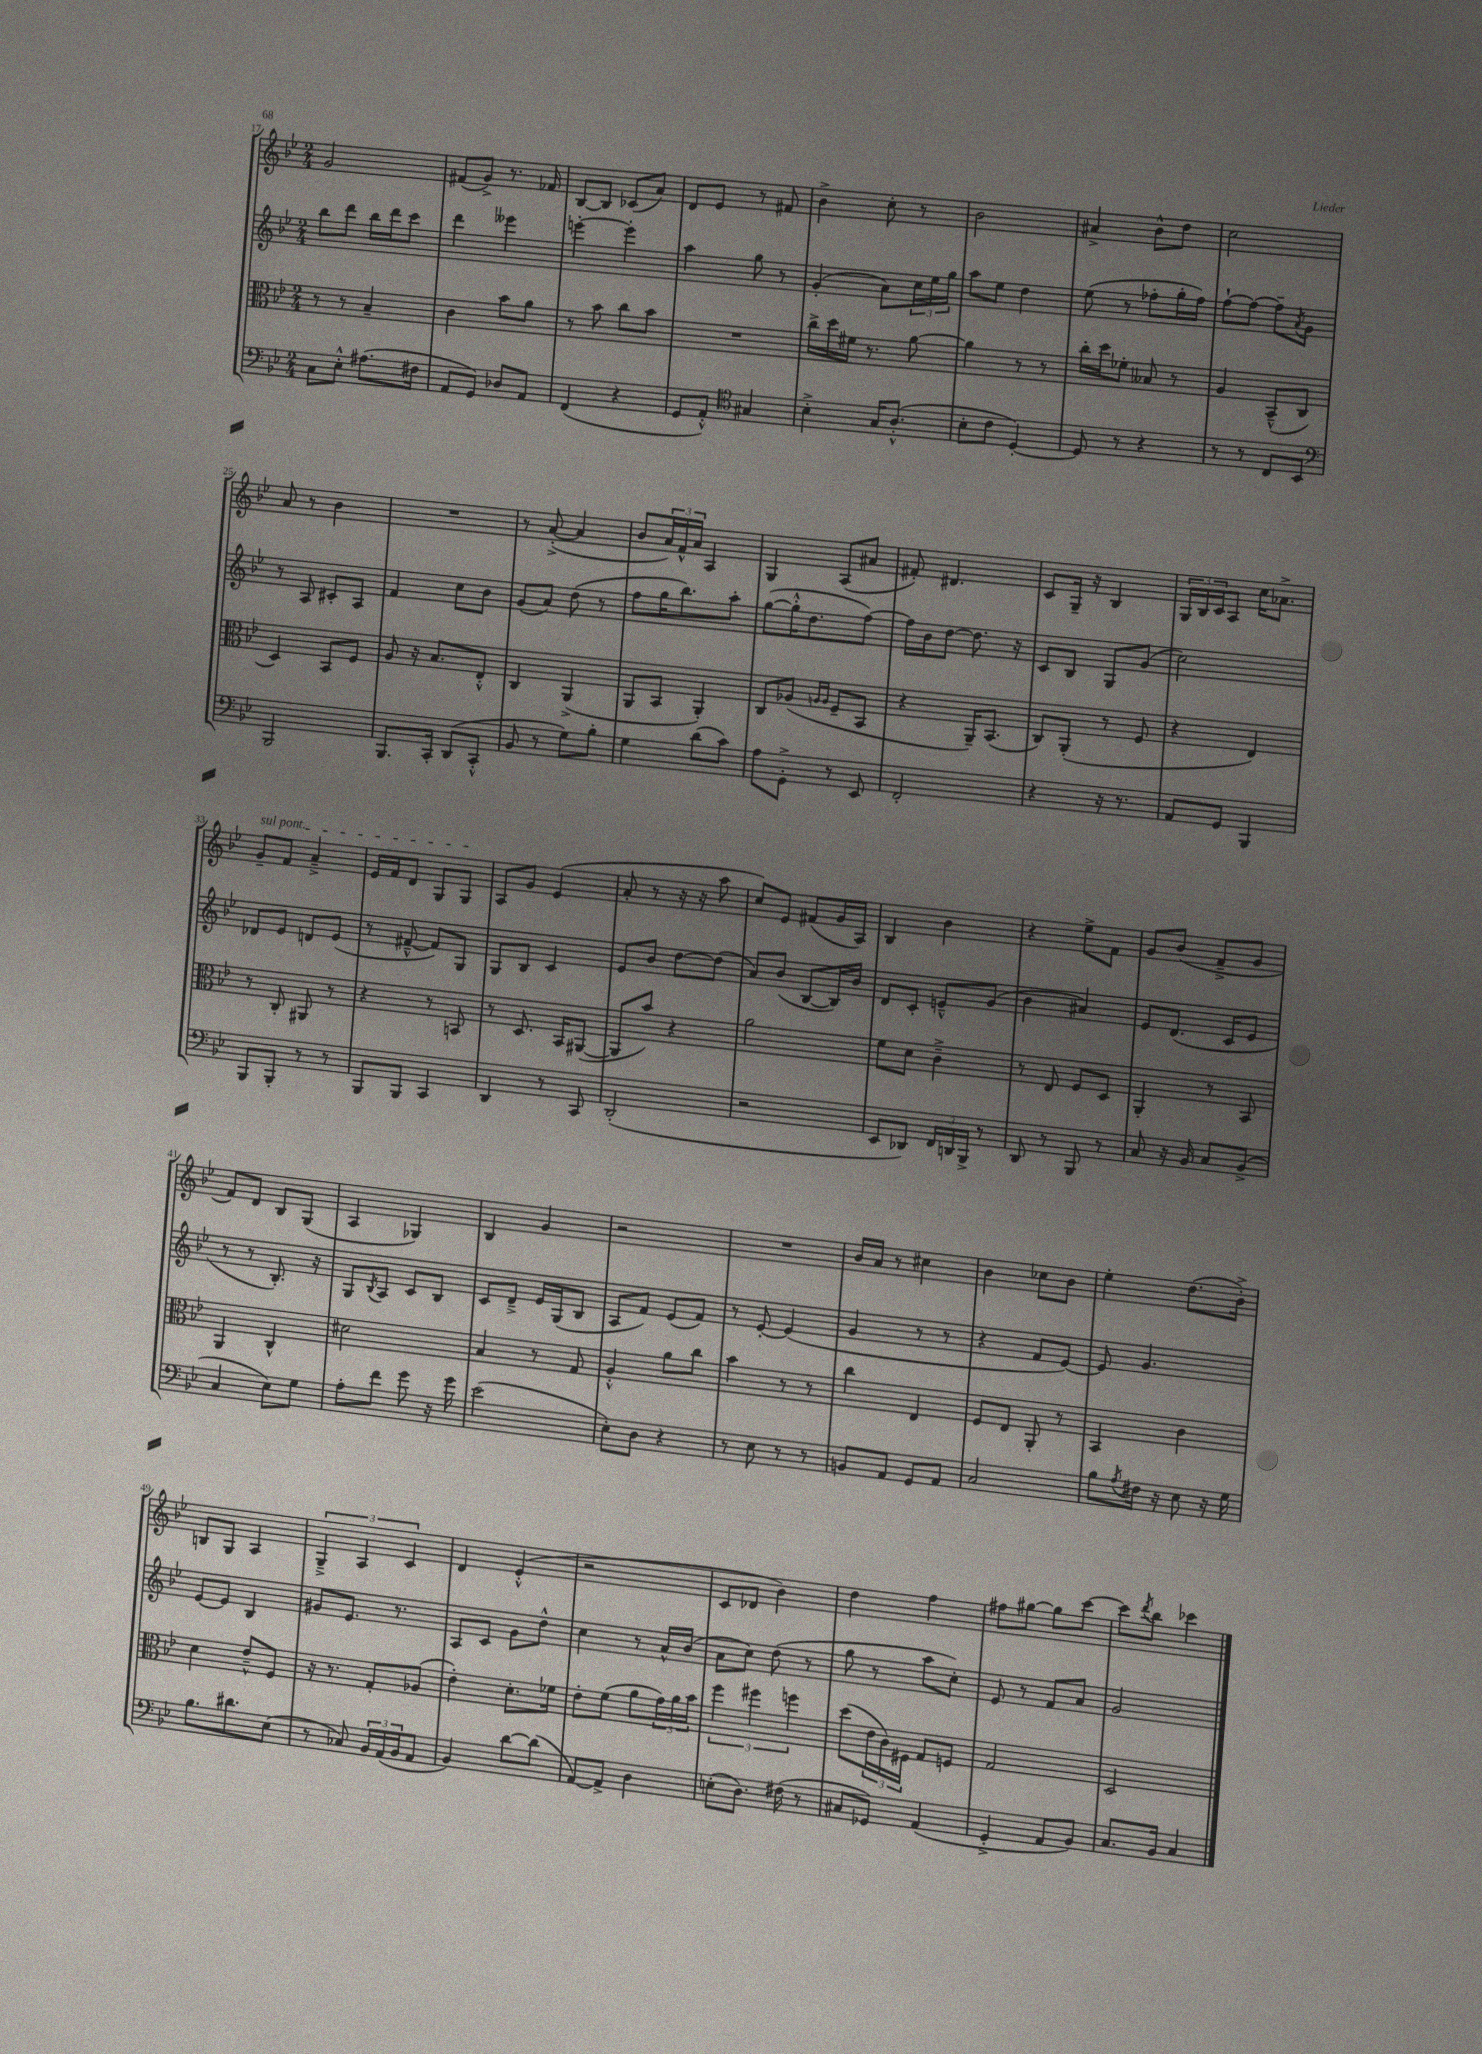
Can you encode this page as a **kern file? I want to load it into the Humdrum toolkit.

**kern	**kern	**kern	**kern
*staff4	*staff3	*staff2	*staff1
*clefF4	*clefC3	*clefG2	*clefG2
*k[b-e-]	*k[b-e-]	*k[b-e-]	*k[b-e-]
*M2/4	*M2/4	*M2/4	*M2/4
8C	8r	8bb-	2g
8E-'^^	8r	8ddd	.
(8.A#	4B-~	16bb-	.
.	.	16ddd	.
.	.	8ccc	.
16F#	.	.	.
=	=	=	=
8AA	4c	4ddd	(8f#
8GG)	.	.	8g^)
8D-	8b-	4eee--	8.r
8AA	8a	.	.
.	.	.	16f-
=	=	=	=
(4FF	8r	[4eee'	[8B-
.	8b-	.	8B-]
4r	8cc	4eee']	(8c-
.	8b-	.	8a)
=	=	=	=
8GG	2r	4aa	8d
8AA'^^)	.	.	8e-
*clefC4	*	*	*
4G#	.	8gg	8r
.	.	8r	8f#
=	=	=	=
4B-'^	16cc^	(4g'	4b-^
.	16dd	.	.
.	16f#	.	.
.	8.r	.	.
16G	.	8a)	8cc'
(8.A'^^	.	.	.
.	[8a	24cc	8r
.	.	24ee-	.
.	.	24gg	.
=	=	=	=
8B-'	4a]	8aa	2b-
8c	.	8ee-	.
[4D')	8r	4dd	.
.	8r	.	.
=	=	=	=
8D]	16cc'	(8ee-	4a#^
.	16dd	.	.
8r	8f-'	8r	.
4r	8B--	8ff-'	8b-^^
.	8r	16gg'	8dd
.	.	16ff-)	.
=	=	=	=
8r	4A	[8ff`	2cc
8r	.	8ff_	.
8C	(8BB-~^^	8ff~]	.
.	.	8qa	.
8BB-	8C	8g	.
=	=	=	=
*clefF4	*	*	*
2BBB-	4D)	8r	8a
.	.	8A	8r
.	8BB-	8c#'	4b-
.	8F	8A	.
=	=	=	=
8.BBB-	8A	4f	2r
.	16r	.	.
16CC'	8.B-	.	.
(8DD	.	8cc	.
8CC'^^	8E-'^^	8b-	.
=	=	=	=
8BB-	4C	(8g	8r
8r	.	8a)	([8a'^
8G)	(4AA^	(8dd	4a]
8B-'	.	8r	.
=	=	=	=
4G	8AA	8ff	8b-
.	8BB-	16gg	24a)
.	.	.	24f^^
.	.	8.bb-)	.
.	.	.	24a
(8d	4AA')	.	4A
8c)	.	8aa'	.
=	=	=	=
8A	8C	([8gg	4G
8GG'^	(8A-	16gg'^^]	.
.	.	8.dd	.
.	16qqA	.	.
.	16qqA	.	.
8r	8F~	.	(8A
8EE-	8BB-	[8ff)	8a#
=	=	=	=
2FF'	4r	16ff]	8f#')
.	.	16b-	.
.	.	[8dd	4.d#
.	16AA~)	8.dd]	.
.	(8.BB-	.	.
.	.	16r	.
=	=	=	=
4r	8C)	8c	8c
.	(8AA'	8B-	16G~
.	.	.	16r
16r	8r	8G	4B-
8.r	.	.	.
.	8F	(8g	.
=	=	=	=
8AA	4r	2cc)	24G
.	.	.	24B-
.	.	.	24c
8GG	.	.	8A
4BBB-	4E-)	.	16cc
.	.	.	8.a-^
=	=	=	=
8BBB-	8r	8d-	8g~
8BBB-'	8C'	8e-	8f
8r	8AA#	8d	4a~^
8r	8r	(8e-	.
=	=	=	=
8BBB-	4r	8r	16e-
.	.	.	16f
8BBB-	.	[8f#~^^	8d
4CC	8r	8f#])	8G
.	8BB	8G	8G
=	=	=	=
4DD	8r	8G	8A
.	8.D	8B-	8g
8r	.	4c	(4e-
.	16BB-	.	.
8CC	([8AA#	.	.
=	=	=	=
(2DD'	8AA#]	8e-	8a'
.	8b-)	8b-	8r
.	4r	[8dd	16r
.	.	.	16r
.	.	(8dd]	8aa
=	=	=	=
2r	2a	8a)	8cc)
.	.	(8b-	8e-
.	.	[8B-	(8f#
.	.	16B-])	16g
.	.	16b-	16A)
=	=	=	=
8EE-	8f	8d	4B-
8DD-)	8d	8c'	.
24FF	4c~^	8e~^^	4b-
24DD	.	.	.
24BBB-^	.	.	.
8r	.	(8g	.
=	=	=	=
8DD	8r	4b-	4r
8r	8E-	.	.
8BBB-	8F	4a#)	8ee-^
8r	8D	.	8f
=	=	=	=
8C	4AA'	8e-	8g
16r	.	(8.d	(8b-
16BB-	.	.	.
8C	8r	.	8f~^
.	.	16c	.
(8BB-^	8BB-	8e-	8g
=	=	=	=
4C	4AA	8r	8f)
.	.	8r	8d
8E-)	4C^^	8.B-')	8B-
8G	.	.	(8G
.	.	16r	.
=	=	=	=
8A'	2d#	8G	4A
.	.	8qB-	.
8f	.	8A	.
8g	.	8c	4G-)
16r	.	8B-	.
16g	.	.	.
=	=	=	=
(2e-	4B-	8c	4B-
.	.	8d~^	.
.	8r	16e-	4g
.	.	(16G	.
.	8G	8B-	.
=	=	=	=
8E-')	4A'^^	8A	2r
8D	.	8f)	.
4r	8a	(8e-	.
.	8cc	8f)	.
=	=	=	=
8r	4b-	8r	2r
8E-	.	[8e-'	.
8r	8r	(4e-]	.
8r	8r	.	.
=	=	=	=
8BB	4cc	4g	16b-
.	.	.	16a
8AA	.	.	8r
8GG	4E-	8r	4cc#
8AA	.	8r	.
=	=	=	=
2C	8F	4r	4b-
.	8E-	.	.
.	8AA'	8f	8cc-
.	8r	[8e-)	8b-
=	=	=	=
8B-	4BB-	8e-]	4ee-'
8qA	.	.	.
16F#	.	4.g	.
16r	.	.	.
8E-	4c	.	(8.dd
16r	.	.	.
16G	.	.	16b-'^)
=	=	=	=
8.B-	4d	[8e-	8B
.	.	8e-]	8G
8.d#	.	.	.
.	8e-~^^	4B-	4A
(8E-	8F	.	.
=	=	=	=
8r	16r	8g#	6G~^
.	8.r	.	.
8C-)	.	8.e-	.
.	.	.	6A
24BB-	8G'	.	.
(24AA	.	.	.
.	.	8.r	.
24BB-	.	.	6c
8AA	(8A-	.	.
=	=	=	=
4BB-)	4e-')	8A	4d
.	.	8c	.
[8d	8.d'	8g	(4e-'^^
(8d]	.	8dd^^	.
.	16f-	.	.
=	=	=	=
[8AA)	8e-'	4cc	2r
8AA^]	(8f	.	.
4D	8a	8r	.
.	24g)	16a^^	.
.	24a	.	.
.	.	(16b-	.
.	24b-	.	.
=	=	=	=
(8E'	6ff	8a	8c
8.D)	.	8cc)	8d-
.	6ff#	.	.
.	.	(8dd	4b-)
(16F#	.	.	.
.	6ff	.	.
8r	.	8r	.
=	=	=	=
8C#	(8dd	8gg	4dd
8GG-)	24e-	8r	.
.	24c)	.	.
.	24F#	.	.
(4AA	8G	8aa	4ff
.	8F	8cc')	.
=	=	=	=
4GG'^	2G	8e-	8ff#
.	.	8r	[8gg#
8AA	.	8f	8gg#]
8BB-)	.	8a	[8ccc
=	=	=	=
8.C	2D	2g	8ccc]
.	.	.	8qddd
.	.	.	8bb-
16BB-	.	.	.
4C	.	.	4ccc-
==	==	==	==
*-	*-	*-	*-
